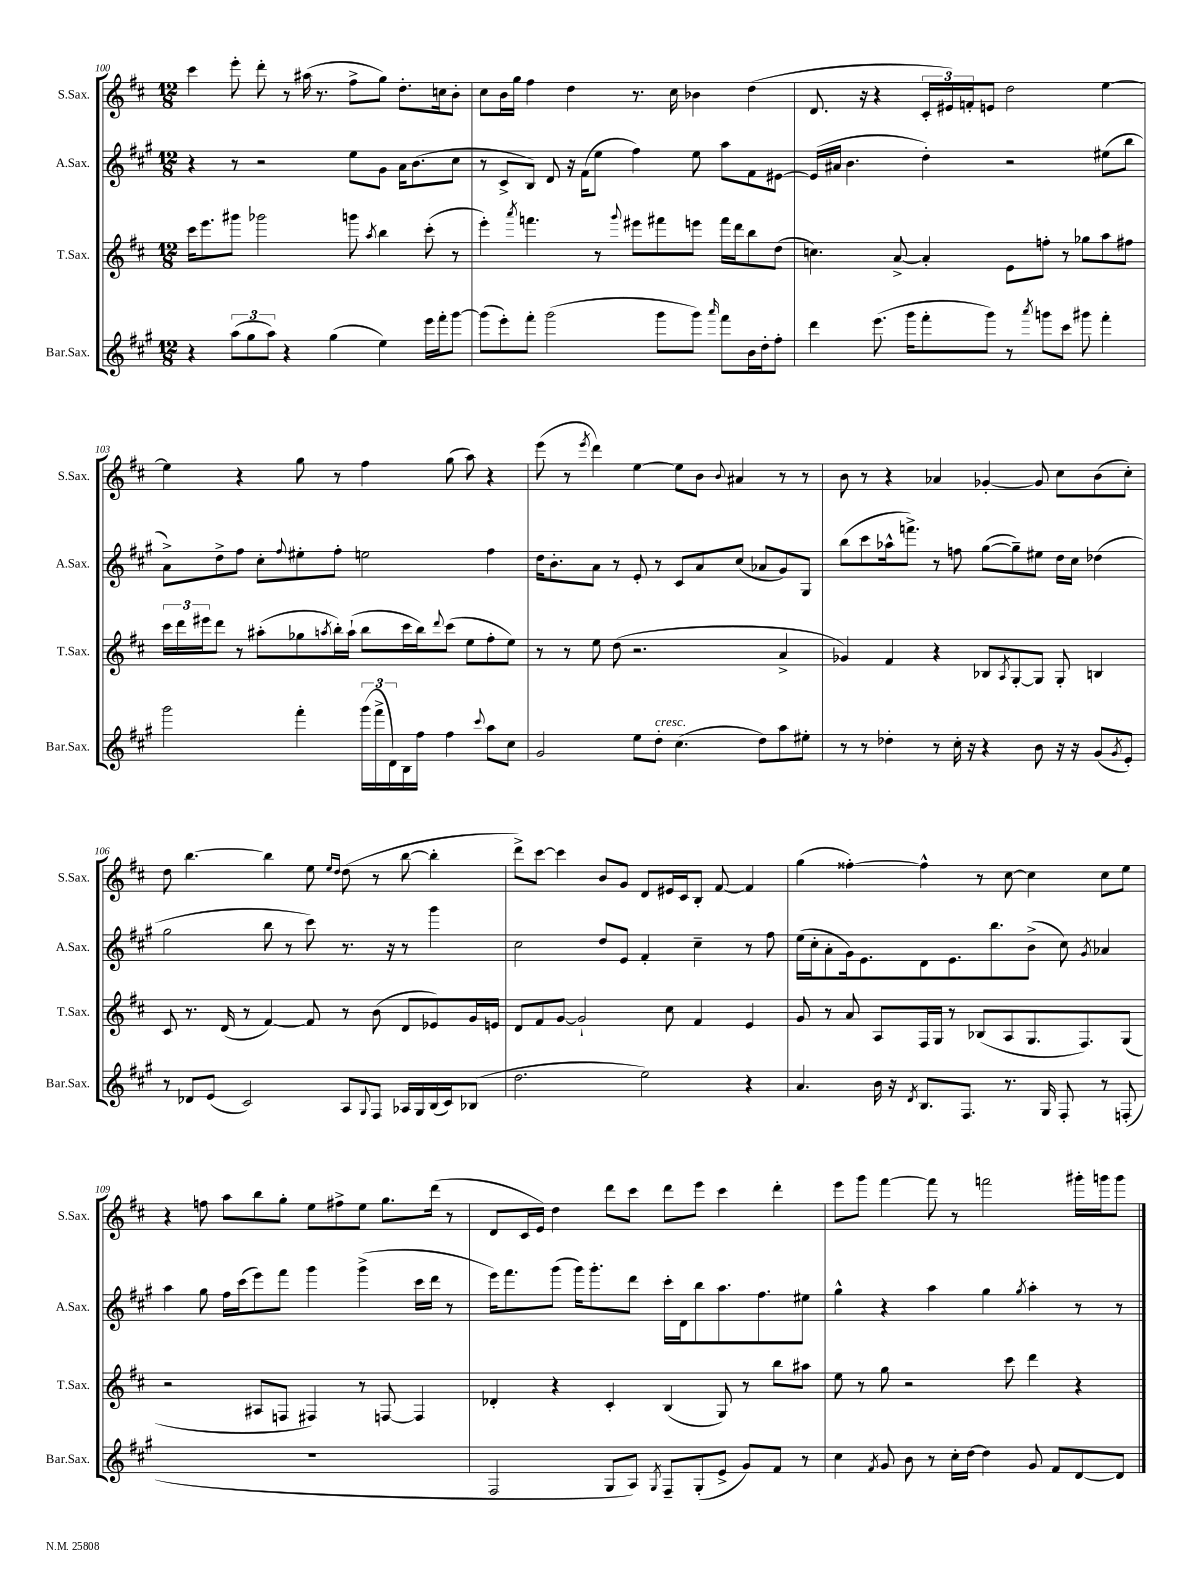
<<
\new StaffGroup <<
\new Staff = "s0" \with { instrumentName = "S.Sax." shortInstrumentName = "S.Sax." } {
    \clef treble \key d \major \numericTimeSignature \time 12/8
    cis'''4 e'''8-. d'''8-. r8 ais''16( r8. fis''8-> g''8) d''8.-. c''16 b'8-. |
    cis''8 b'16 g''16 fis''4 d''4 r8. cis''16 bes'4 d''4( |
    d'8. r16 r4 \tuplet 3/2 { cis'16-. eis'16) f'16-. } e'8 d''2 e''4~ |
    e''4 r4 g''8 r8 fis''4 g''8( a''8) r4 |
    e'''8( r8 \acciaccatura { e'''8 } d'''4) e''4~ e''8 b'8 \appoggiatura { b'8 } ais'4 r8 r8 |
    b'8 r8 r4 aes'4 ges'4~-. ges'8 cis''8 b'8( cis''8-.) |
    d''8 b''4.~ b''4 e''8 \grace { e''16 d''16 } d''8( r8 b''8~ b''4-. |
    d'''8->) cis'''8~ cis'''4 b'8 g'8 d'8 eis'16 cis'16 b8-. fis'8~ fis'4 |
    g''4( fisis''4~-.) fisis''4-^ r8 cis''8~ cis''4 cis''8 e''8 |
    r4 f''8 a''8 b''8 g''8-. e''8 fis''8-> e''8 g''8. d'''16( r8 |
    d'8 cis'16 e'16) d''4 d'''8 cis'''8 d'''8 e'''8 cis'''4 d'''4-. |
    e'''8 g'''8 fis'''4~ fis'''8 r8 f'''2 gis'''16-. g'''16 g'''8 \bar "|." |
}
\new Staff = "s1" \with { instrumentName = "A.Sax." shortInstrumentName = "A.Sax." } {
    \clef treble \key a \major \numericTimeSignature \time 12/8
    r4 r8 r2 e''8 gis'8 a'16 b'8.( cis''8 |
    r8 cis'8-> b8) d'8 r16 fis'16( e''8 fis''4) e''8 a''8 fis'8 eis'8~ |
    eis'16( ais'16 b'4. d''4-.) r2 eis''8( b''8 |
    a'8->) d''8-> fis''8 cis''8-. \appoggiatura { fis''8 } eis''8-. fis''8-. e''2 fis''4 |
    d''16 b'8.-. a'8 r8 e'8-. r8 cis'8 a'8 cis''8( aes'8 gis'8) gis8 |
    b''8( cis'''8 aes''16-^ f'''8.->) r8 f''8 gis''8~( gis''8--) eis''8 d''16 cis''16 des''4( |
    gis''2 b''8 r8 cis'''8) r8. r16 r8 gis'''4 |
    cis''2 d''8 e'8 fis'4-. cis''4-- r8 fis''8 |
    e''16( cis''16-. a'8-. gis'16) e'8. d'8 e'8. b''8. b'8->( cis''8) \acciaccatura { gis'8 } aes'4 |
    a''4 gis''8 fis''16 cis'''16( e'''8) fis'''8 gis'''4 gis'''4->( cis'''16 d'''16 r8 |
    e'''16) fis'''8. gis'''8( gis'''16) gis'''8.-. d'''8 cis'''16-. d'16 b''8 a''8. fis''8. eis''8 |
    gis''4-^ r4 a''4 gis''4 \acciaccatura { gis''8 } a''4-. r8 r8 \bar "|." |
}
\new Staff = "s2" \with { instrumentName = "T.Sax." shortInstrumentName = "T.Sax." } {
    \clef treble \key d \major \numericTimeSignature \time 12/8
    cis'''16 e'''8. gis'''8 ges'''2 g'''8 \acciaccatura { a''8 } b''4 cis'''8-.( r8 |
    e'''4-.) \acciaccatura { a'''8 } f'''4. r8 \appoggiatura { g'''8 } eis'''8 fis'''8 e'''8 fis'''16 d'''16 b''8 d''8( |
    c''4.) a'8~-> a'4-. e'8 f''8-. r8 ges''8 a''8 fis''8 |
    \tuplet 3/2 { cis'''16 d'''16 eis'''16 } d'''8 r8 ais''8-.( ges''8 \acciaccatura { a''8 } b''16-.) a''16-!( b''8 cis'''16 b''16) \appoggiatura { d'''8 } cis'''8( e''8 fis''8-. e''8) |
    r8 r8 e''8 d''8( r2. a'4-> |
    ges'4) fis'4 r4 bes8 \acciaccatura { a8 } g8~-. g8 g8-. b4 |
    cis'8 r8. d'16( r8 fis'4~) fis'8 r8 b'8( d'8 ees'8) g'16 e'16 |
    d'8 fis'8 g'8~ g'2-! cis''8 fis'4 e'4 |
    g'8 r8 a'8 a8 fis16 g16 r8 bes8( a8 g8. fis8.) g8( |
    r2 ais8 f8 fis4) r8 f8~ f4 |
    des'4-. r4 cis'4-. b4( g8) r8 b''8 ais''8 |
    e''8 r8 g''8 r2 cis'''8 d'''4 r4 \bar "|." |
}
\new Staff = "s3" \with { instrumentName = "Bar.Sax." shortInstrumentName = "Bar.Sax." } {
    \clef treble \key a \major \numericTimeSignature \time 12/8
    r4 \tuplet 3/2 { a''8( gis''8 a''8) } r4 gis''4( e''4) e'''16 fis'''16-. gis'''8~ |
    gis'''8( e'''8-.) fis'''8-. gis'''2( gis'''8 gis'''8) \grace { a'''16 } fis'''8 b'16 d''16-. fis''8-. |
    d'''4 e'''8.( gis'''16 fis'''8-. gis'''8) r8 \acciaccatura { a'''8 } g'''8 cis'''8 gis'''8 fis'''4-. |
    gis'''2 fis'''4-. \tuplet 3/2 { gis'''16( fis'''16-> d'16) } b16 fis''16 fis''4 \appoggiatura { cis'''8 } a''8 cis''8 |
    gis'2 e''8 d''8-.^\markup { \italic "cresc." } cis''4.( d''8) a''8 eis''8-. |
    r8 r8 des''4-. r8 cis''16-. r16 r4 b'8 r16 r16 gis'8( \acciaccatura { gis'8 } e'8-.) |
    r8 des'8 e'8( cis'2) a8 \appoggiatura { gis8 } fis8 aes16 gis16 b16( cis'16) bes8( |
    d''2. e''2) r4 |
    a'4. b'16 r16 \acciaccatura { d'8 } b8. fis8. r8. gis16 fis8-. r8 f8-.( |
    R1. |
    fis2 gis8 a8) \acciaccatura { gis8 } fis8-- gis8-.( e'8-> gis'8) fis'8 r8 |
    cis''4 \acciaccatura { fis'8 } gis'8 b'8 r8 cis''16-. d''16~ d''4 gis'8 fis'8 d'8~ d'8 \bar "|." |
}
>>
>>
\layout { \context { \Score currentBarNumber = #100 } }
